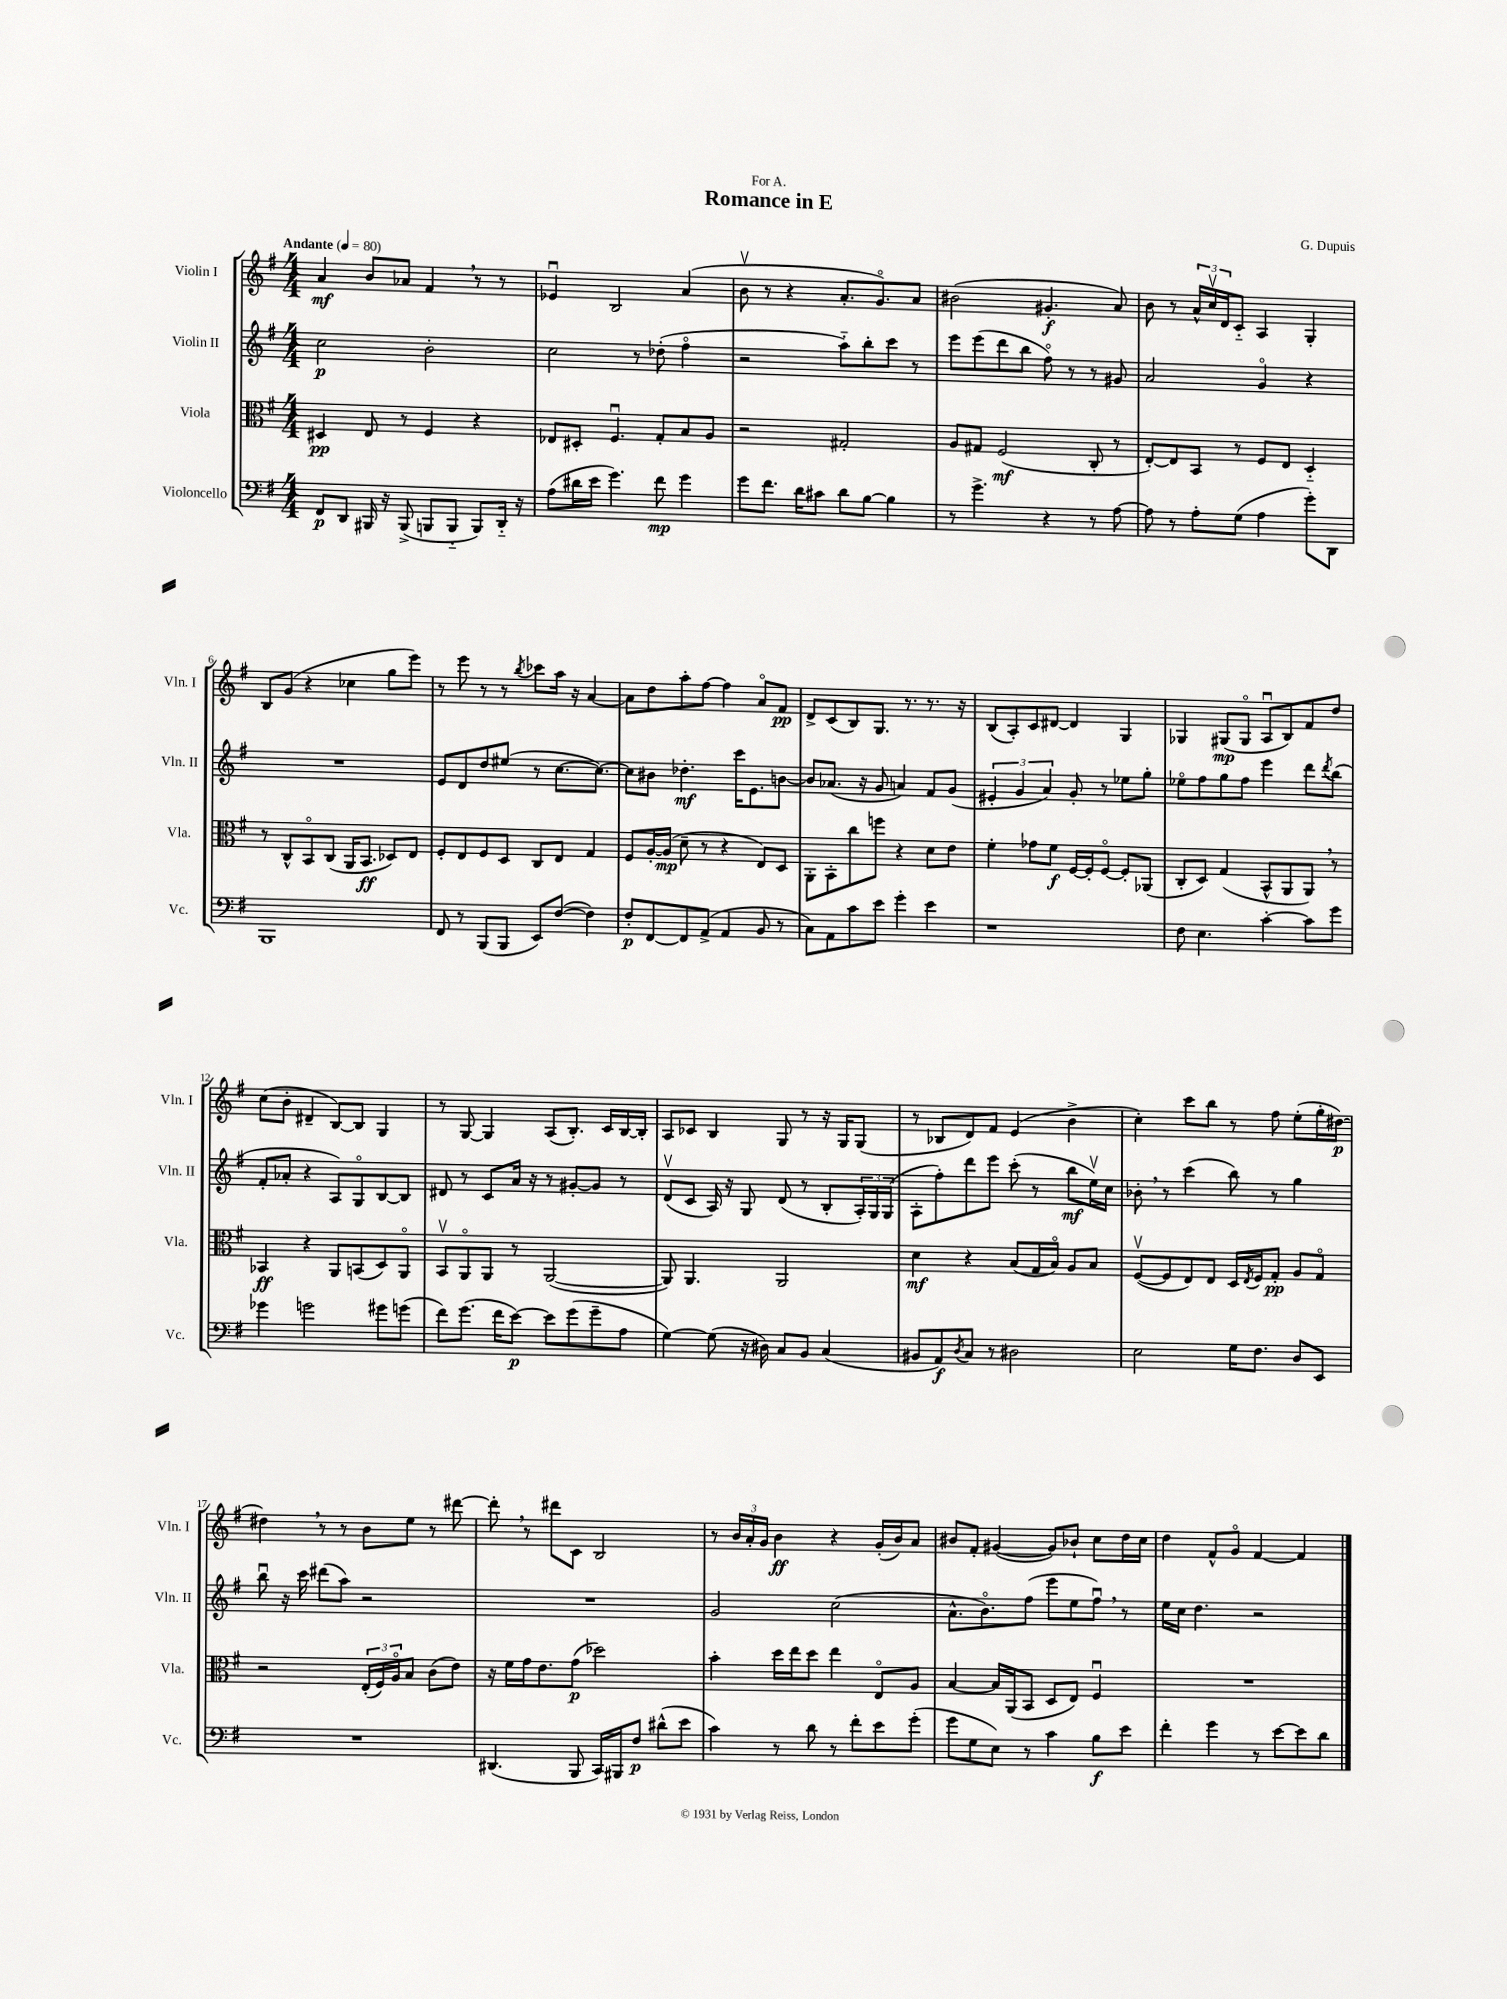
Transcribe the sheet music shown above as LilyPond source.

\header { title = "Romance in E" composer = "G. Dupuis" dedication = "For A." }
<<
\new StaffGroup <<
\new Staff = "s0" \with { instrumentName = "Violin I" shortInstrumentName = "Vln. I" } {
    \clef treble \key g \major \numericTimeSignature \time 4/4 \tempo "Andante" 4 = 80
    a'4\mf b'8 aes'8 fis'4 \breathe r8 r8 |
    ees'4\downbow b2 a'4( |
    b'8\upbow r8 r4 a'8.-. g'8.\flageolet) a'8 |
    bis'2( gis'4.-.\f a'8) |
    b'8 r8 \tuplet 3/2 { a'16-^ c''16\upbow d'16 } c'8-_ a4 g4-. |
    b8 g'8( r4 ces''4 g''8 e'''8) |
    r8 e'''8 r8 r8 \acciaccatura { b''8 } ces'''8 a''16 r16 a'4~ |
    a'8 d''8 a''8-. fis''8~ fis''4 a'8\flageolet fis'8\pp |
    d'8-> c'8( b8) g8. r8. r8. r16 |
    b8( a8-.) c'8 dis'8~ dis'4 g4 |
    ges4 gis8\mp( gis8\flageolet a8\downbow b8) fis'8 d''8 |
    c''8( b'8-. dis'4-- b8~) b8 g4 |
    r8 g8~ g4 a8( b8.-.) c'16 b16~ b16-. |
    a8 ces'8 b4 g8 r8 r16 g16 g8( |
    r8 bes8 d'8) fis'8 e'4( b'4-> |
    c''4-.) c'''8 b''8 r8 fis''8 e''8-.( g''16-. dis''16~\p) |
    dis''4 \breathe r8 r8 b'8 e''8 r8 dis'''8~ |
    dis'''8-. \breathe r8 dis'''8 c'8 b2 |
    r8 \tuplet 3/2 { b'16 a'16-. g'16 } b'4\ff r4 g'16-.( b'16) a'8 |
    bis'8 fis'8-. gis'4~( gis'8) bes'8-! c''8 d''16 c''16 |
    d''4 fis'8-^ g'8\flageolet fis'4~ fis'4 \bar "|." |
}
\new Staff = "s1" \with { instrumentName = "Violin II" shortInstrumentName = "Vln. II" } {
    \clef treble \key g \major \numericTimeSignature \time 4/4
    c''2\p b'2-. |
    c''2 r8 des''8-.( fis''4\flageolet |
    r2 a''8-_) b''8-. c'''8 r8 |
    e'''8 e'''8( d'''8 b''8 fis''8\flageolet) r8 r8 gis'8 |
    a'2 g'4\flageolet r4 |
    R1 |
    e'8 d'8 d''8 eis''8( r8 c''8.~ c''8.~) |
    c''8 bis'8 des''4.-.\mf c'''16 e'8. b'8~ |
    b'8 aes'8.( r16 g'8 a'4) fis'8 g'8( |
    \tuplet 3/2 { eis'4-. g'4 a'4) } g'8-. r8 ees''8 g''8-. |
    ees''8\flageolet fis''8 g''8 fis''8 e'''4 d'''8 \acciaccatura { d'''8 } b''8( |
    fis'8-. aes'8-. r4 a8) g8\flageolet b8~ b8 |
    dis'8 r8 c'8 a'16 r16 r8 gis'8~-. gis'8 r8 |
    d'8\upbow( c'8 a16) r16 g8 d'8( r8 b8-. \tuplet 3/2 { a16-.) g16 g16( } |
    a8-. fis''8-.) d'''8 e'''8 c'''8-.( r8 b''8\mf e''16\upbow) c''16 |
    bes'8-. \breathe r8 c'''4( b''8) r8 g''4 |
    b''8\downbow r16 c'''16 dis'''8( a''8) r2 |
    R1 |
    g'2 c''2( |
    a'8.-^ b'8.\flageolet) fis''8( e'''8 e''8 fis''8\downbow) \breathe r8 |
    e''16 c''16 d''4. r2 \bar "|." |
}
\new Staff = "s2" \with { instrumentName = "Viola" shortInstrumentName = "Vla." } {
    \clef alto \key g \major \numericTimeSignature \time 4/4
    dis4\pp e8 r8 fis4 r4 |
    ees8 dis8-. fis4.\downbow g8-. b8 a8 |
    r2 gis2-. |
    a8 gis8 fis2\mf( c8-. r8 |
    e8~-.) e8 b,8 r8 fis8 e8 d4-_ |
    r8 c8-^ b,8\flageolet c8( a,16 b,8.\ff des8) e8 |
    fis8-. e8 fis8 d8 c8 e8 g4 |
    fis8 a16~-. a16\mp( d'8-- r8 r4 e8) d8 |
    a,8-. b,8-. c''8 f''8 r4 d'8 e'8 |
    fis'4-. ges'8 fis'8\f fis16~ fis16-. fis8~\flageolet fis8-. aes,8( |
    c8-. d8) g4( b,8-^ a,8 a,8) \breathe r8 |
    bes,4\ff r4 a,8 b,8( d8) a,8\flageolet |
    b,8\upbow a,8\flageolet a,8 r8 a,2~( |
    a,8) a,4. a,2 |
    d'4\mf r4 b8( g16 b16\flageolet) a8 b8 |
    fis8~\upbow( fis8 e8) e8 d16 \acciaccatura { e8 } fis16 g8-.\pp a8 g8\flageolet |
    r2 \tuplet 3/2 { e16-.( fis16) a16\flageolet } b8 c'8( e'8) |
    r16 fis'16 g'16 e'8. g'8\p( des''2) |
    b'4-. d''16 e''16 d''8 e''4 e8\flageolet a8 |
    b4~ b16 a,16( b,8 d8 e8) fis4\downbow |
    R1 \bar "|." |
}
\new Staff = "s3" \with { instrumentName = "Violoncello" shortInstrumentName = "Vc." } {
    \clef bass \key g \major \numericTimeSignature \time 4/4
    fis,8\p d,8 bis,,16 r16 bis,,8->( b,,8 b,,8-_ b,,8) d,16-_ r16 |
    a8( dis'16 e'16 g'4.) fis'8\mp g'4 |
    g'8 fis'8. d'16 cis'8 d'8 b8~ b4 |
    r8 g'4.-> r4 r8 a8~ |
    a8 r8 a8-. g8( a4 g'8-.) d,8 |
    b,,1 |
    fis,8 r8 b,,8( b,,8 e,8) fis8~( fis4) |
    fis8-.\p fis,8~ fis,8 a,8->( a,4 b,8 r8 |
    c8) a,8 c'8 e'8 g'4-. e'4 |
    r1 |
    fis8 e4. c'4~-. c'8 g'8 |
    ges'4 g'2 gis'8 g'8( |
    fis'8) g'8.( fis'16 e'8~\p) e'8 g'8( g'8-- a8 |
    g4~) g8( r16 dis16) c8 b,8 c4( |
    bis,8 a,8\f) \acciaccatura { d8 } c8 r8 dis2 |
    e2 g16 fis8. d8 e,8 |
    R1 |
    dis,4.( b,,8 c,16) bis,,16 fis8\p dis'8-^( e'8 |
    c'4) r8 d'8 r8 fis'8-. e'8 g'8-.( |
    g'8 g8 e8) r8 c'4 b8\f e'8 |
    fis'4-. g'4 r8 e'8~ e'8 d'8 \bar "|." |
}
>>
>>
